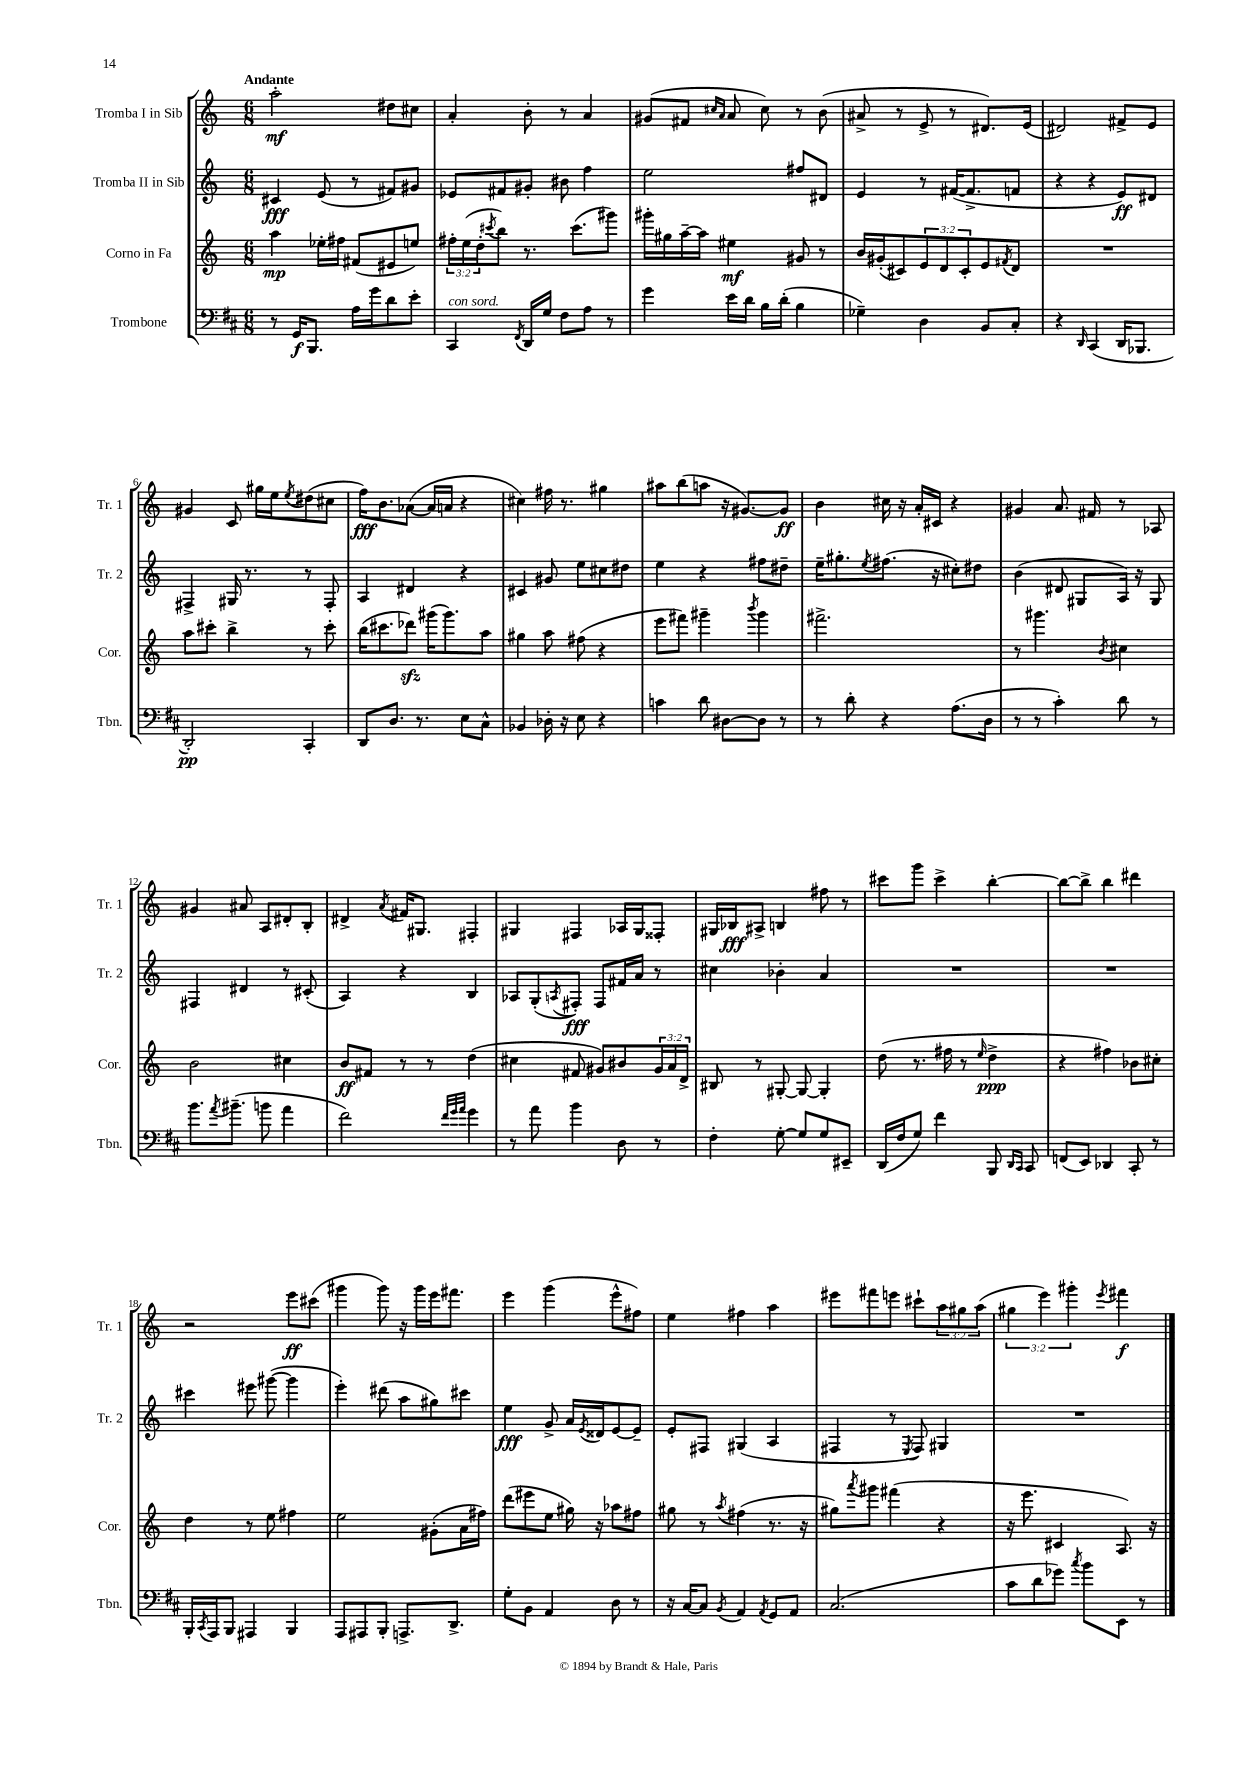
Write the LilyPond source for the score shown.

<<
\new StaffGroup <<
\new Staff = "s0" \with { instrumentName = "Tromba I in Sib" shortInstrumentName = "Tr. 1" } {
    \clef treble \key c \major \numericTimeSignature \time 6/8 \override Staff.TupletNumber.text = #tuplet-number::calc-fraction-text \tempo "Andante"
    a''2-.\mf dis''8 cis''8 |
    a'4-. b'8-. r8 a'4 |
    gis'8( fis'8 \grace { cis''16 a'16 } a'8 cis''8) r8 b'8( |
    ais'8-> r8 e'8-> r8 dis'8.) e'16( |
    dis'2) fis'8-> e'8 |
    gis'4 c'8 gis''16 e''16 \acciaccatura { e''8 } dis''8( cis''8 |
    f''16\fff) b'8. aes'8~( aes'16 a'16 r4 |
    cis''4) fis''16 r8. gis''4 |
    ais''8 b''8( a''8 r16 gis'8.~) gis'8\ff |
    b'4 cis''16 r16 a'16-. cis'16 r4 |
    gis'4 a'8. fis'16 r8 aes8 |
    gis'4 ais'8 a8 dis'8-. b8-. |
    dis'4-> \acciaccatura { a'8 } fis'16 gis8. fis4-. |
    gis4 fis4 aes16 gis16 fisis8-. |
    gis16 bes16\fff ais8-> b4 fis''8 r8 |
    cis'''8 g'''8 cis'''4-> b''4~-. |
    b''8~ b''8-> b''4 dis'''4 |
    r2 e'''8\ff cis'''8( |
    gis'''4 gis'''8) r16 gis'''16 e'''16 fis'''8. |
    e'''4 g'''4( e'''8-^ fis''8) |
    e''4 fis''4 a''4 |
    eis'''8 fis'''8 e'''8 cis'''8-! \tuplet 3/2 { a''8 gis''8 a''8( } |
    \tuplet 3/2 { gis''4 e'''4) gis'''4-. } \acciaccatura { e'''8 } fis'''4\f \bar "|." |
}
\new Staff = "s1" \with { instrumentName = "Tromba II in Sib" shortInstrumentName = "Tr. 2" } {
    \clef treble \key c \major \numericTimeSignature \time 6/8
    cis'4\fff e'8( r8 fis'8) gis'8 |
    ees'8 fis'8 gis'8-. bis'8 f''4 |
    e''2 fis''8 dis'8 |
    e'4 r8 fis'16~( fis'8.-> f'8 |
    r4 r4 e'8\ff) dis'8 |
    fis4-> gis16 r8. r8 fis8-. |
    a4 dis'4 r4 |
    cis'4 gis'8 e''8 cis''8 dis''8 |
    e''4 r4 fis''8 dis''8-- |
    e''16-- gis''8.-. \acciaccatura { e''8 } fis''8.( r16 cis''8-.) dis''8 |
    b'4( dis'8 gis8 a16) r16 gis8 |
    fis4 dis'4 r8 cis'8-.( |
    a4) r4 b4 |
    aes8 g8-.( \acciaccatura { a8 } fis8-.\fff) fis8 fis'16 a'16 r8 |
    cis''4 bes'4-. a'4 |
    R2. |
    R2. |
    cis'''4 eis'''8 gis'''8~( gis'''4 |
    e'''4-.) dis'''8( a''8 gis''8) cis'''8 |
    e''4\fff g'8-> a'16 \acciaccatura { e'8 } disis'16 e'8~ e'8-- |
    e'8-. fis8 gis4( a4 |
    fis4 r8 \acciaccatura { e8 } fis8) gis4 |
    R2. \bar "|." |
}
\new Staff = "s2" \with { instrumentName = "Corno in Fa" shortInstrumentName = "Cor." } {
    \clef treble \key c \major \numericTimeSignature \time 6/8 \override Staff.TupletNumber.text = #tuplet-number::calc-fraction-text
    a''4\mp ees''16-. fis''16 fis'8( eis'8 e''8) |
    \tuplet 3/2 { fis''16-. e''16( d''16-. } \acciaccatura { cis'''8 } b''8) r8. cis'''8.( gis'''8) |
    gis'''16-. gis''16 a''16~-- a''16 eis''4\mf gis'8 r8 |
    b'16 gis'16-.( cis'8) \tuplet 3/2 { e'8 d'8 cis'8-. } e'8 \acciaccatura { fis'8 } d'8 |
    R2. |
    a''8 cis'''8-. b''4-> r8 cis'''8-. |
    b''16( cis'''8. des'''8\sfz) gis'''16( gis'''8.) a''8 |
    gis''4 a''8 fis''8( r4 |
    e'''8 fis'''8) gis'''4-- \acciaccatura { b'''8 } gis'''4 |
    fis'''2.-> |
    r8 gis'''4. \acciaccatura { b'8 } cis''4 |
    b'2 cis''4 |
    b'8\ff fis'8 r8 r8 d''4( |
    cis''4 fis'8 gis'8) bis'8 \tuplet 3/2 { gis'16 a'16 d'16-> } |
    bis8 r8 gis8~-. gis8~ gis4-. |
    d''8( r8. fis''16 r8 \grace { e''16 } d''4->\ppp |
    r4 fis''4) bes'8 cis''8-. |
    d''4 r8 e''8 fis''4 |
    e''2 gis'8-.( a'16 fis''16) |
    d'''8( eis'''8 e''8 gis''16) r16 aes''8 fis''8 |
    gis''8 r8 \acciaccatura { a''8 } fis''4( r8. r16 |
    gis''8) \acciaccatura { a'''8 } gis'''8 fis'''4( r4 |
    r16 e'''8. cis'4 a8.) r16 \bar "|." |
}
\new Staff = "s3" \with { instrumentName = "Trombone" shortInstrumentName = "Tbn." } {
    \clef bass \key d \major \numericTimeSignature \time 6/8
    r8 g,16\f b,,8. a16 g'16 d'8 e'8-. |
    cis,4^\markup { \italic "con sord." } \acciaccatura { fis,8 } d,16 g16 fis8 a8 r8 |
    g'4 e'16 d'16 b16 d'16-.( b4 |
    ges4--) d4 b,8 cis8-. |
    r4 \grace { d,16 } cis,4( d,16 bes,,8. |
    d,2-.\pp) cis,4-. |
    d,8 d8. r8. e8 cis8-^ |
    bes,4 des16-. r16 e8 r4 |
    c'4 d'8 dis8~ dis8 r8 |
    r8 d'8-. r4 a8.( d16 |
    r8 r8 cis'4-.) d'8 r8 |
    b'8. \acciaccatura { a'8 } bis'8.--( b'8 a'4 |
    fis'2) \grace { fis'32 g'32 a'32 } g'4 |
    r8 a'8 b'4 d8 r8 |
    fis4-. g8~-. g8 g8 eis,8-- |
    d,16( fis16 g8) fis'4 b,,8 \grace { d,16 cis,16 } cis,8 |
    f,8( e,8) des,4 cis,8-. r8 |
    b,,16-. \acciaccatura { cis,8 } a,,16 b,,8 ais,,4 b,,4 |
    a,,8 ais,,8 b,,8-. a,,8.-> d,8.-> |
    g8-. b,8 a,4 d8 r8 |
    r16 cis16~ cis8 \acciaccatura { b,8 } a,4 \acciaccatura { a,8 } g,8 a,8 |
    cis2.( |
    cis'8 d'8 ges'8) \acciaccatura { cis''8 } b'8 e,8 r8 \bar "|." |
}
>>
>>
